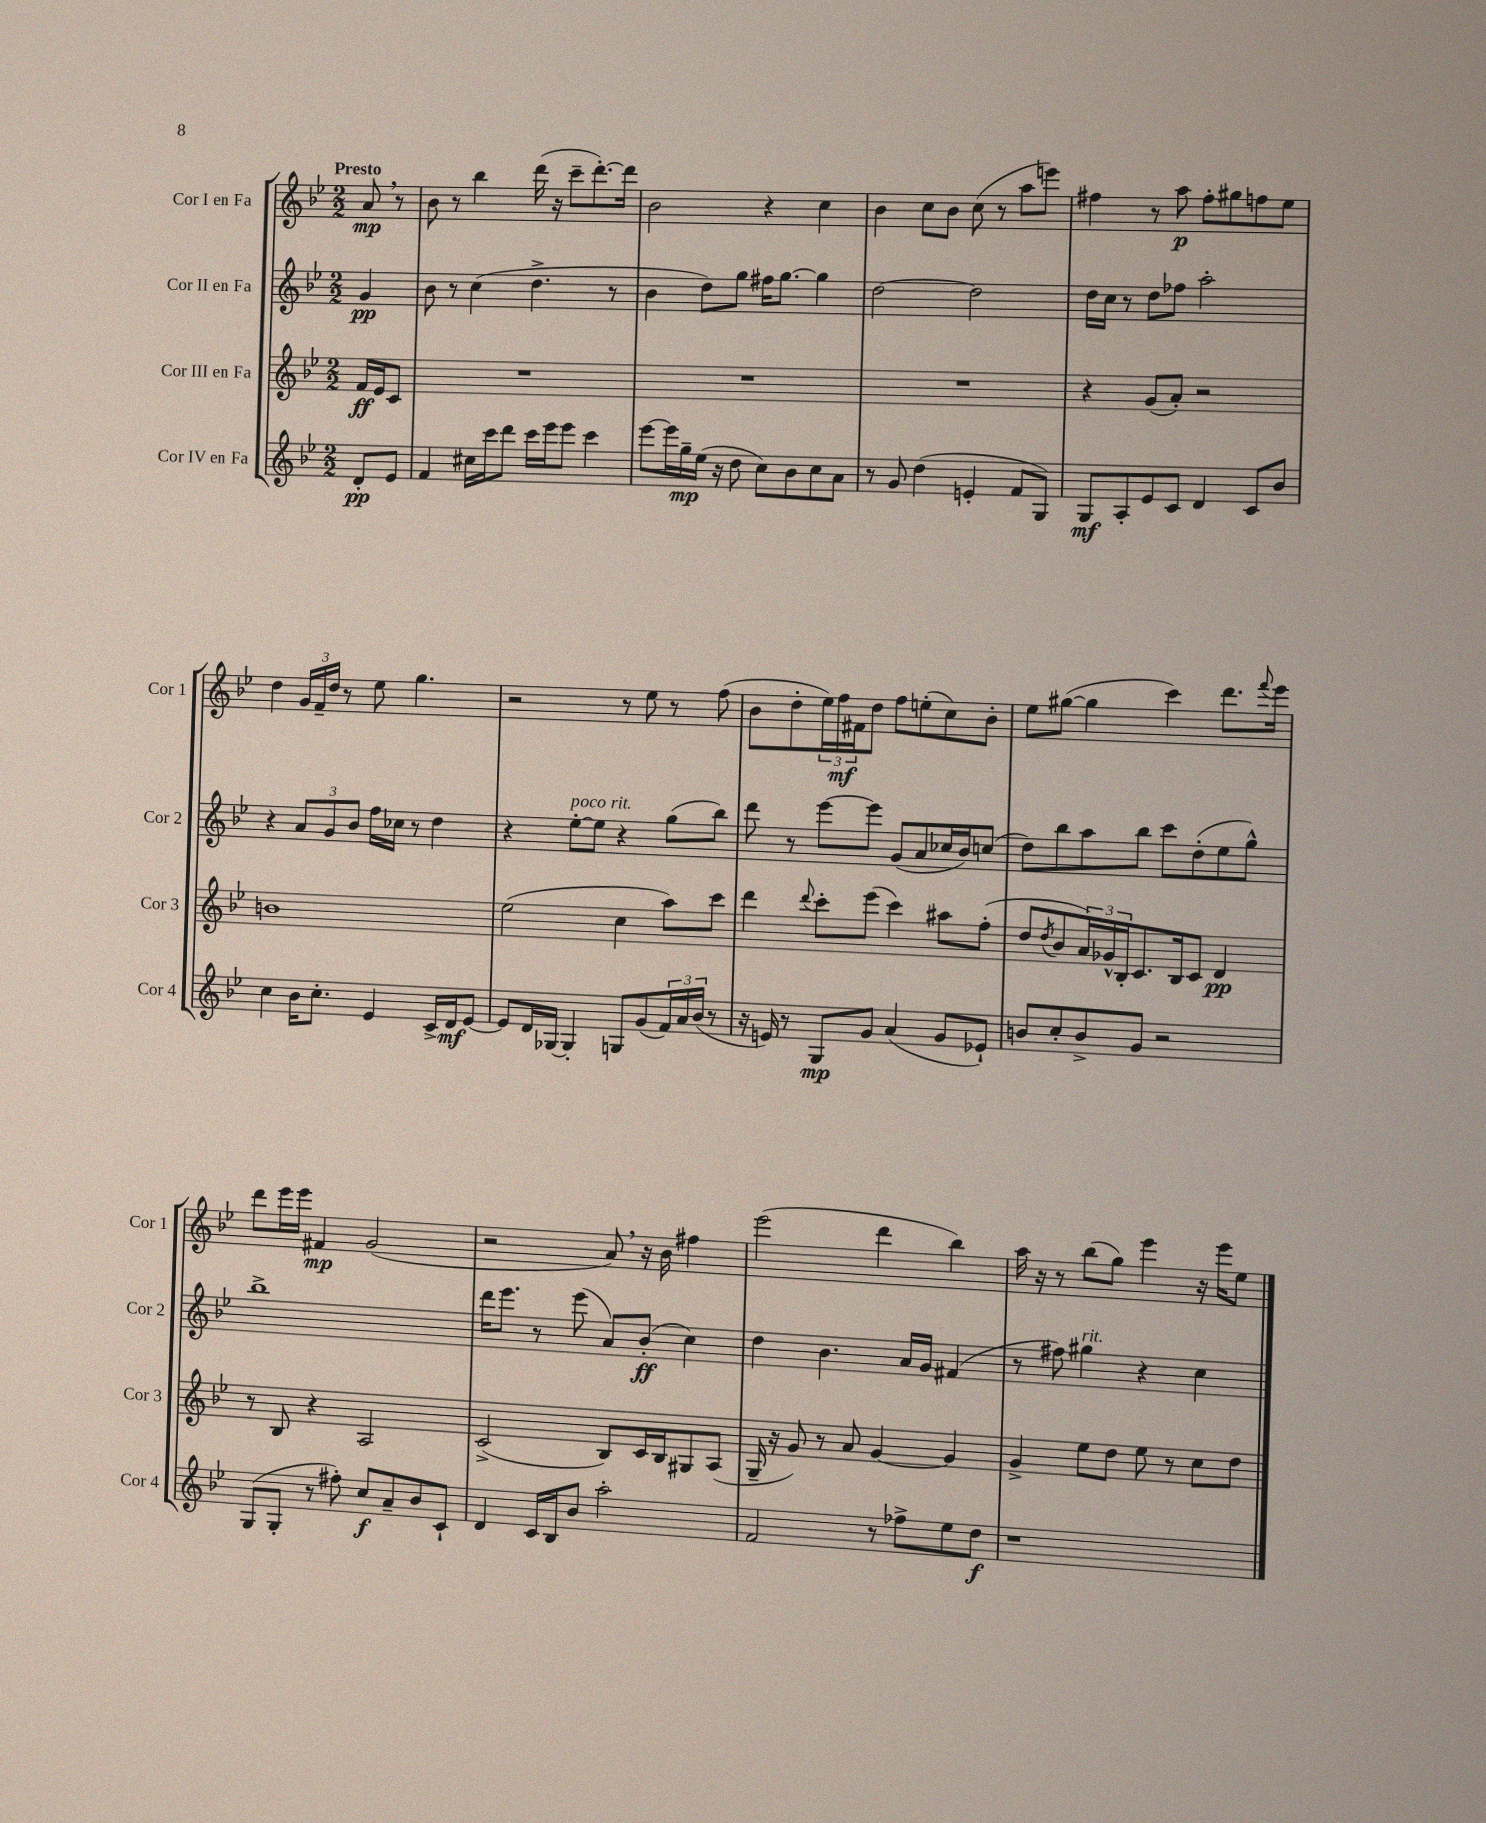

**kern	**dynam	**kern	**dynam	**kern	**dynam	**kern	**dynam
*part4	*part4	*part3	*part3	*part2	*part2	*part1	*part1
*staff4	*staff4	*staff3	*staff3	*staff2	*staff2	*staff1	*staff1
*I"Cor IV en Fa	*	*I"Cor III en Fa	*	*I"Cor II en Fa	*	*I"Cor I en Fa	*
*I'Cor 4	*	*I'Cor 3	*	*I'Cor 2	*	*I'Cor 1	*
*clefG2	*	*clefG2	*	*clefG2	*	*clefG2	*
*k[b-e-]	*	*k[b-e-]	*	*k[b-e-]	*	*k[b-e-]	*
*M2/2	*	*M2/2	*	*M2/2	*	*M2/2	*
=	=	=	=	=	=	=	=
!	!	!	!	!	!	!LO:TX:a:B:t=Presto	!
8d'/L	pp	16f/LL	ff	4g/	pp	8a,/	mp
.	.	16e-/J	.	.	.	.	.
8e-/J	.	8c/J	.	.	.	8r	.
=1	=1	=1	=1	=1	=1	=1	=1
4f/	.	1r	.	8b-\	.	8b-\	.
.	.	.	.	8r	.	8r	.
16cc#X\LL	.	.	.	(4cc\	.	4bb-\	.
16ccc\J	.	.	.	.	.	.	.
8ddd\J	.	.	.	.	.	.	.
16ccc\LL	.	.	.	4.dd^\	.	(16ddd\	.
16eee-\J	.	.	.	.	.	16r	.
8eee-\J	.	.	.	.	.	8ccc~\L	.
4ccc\	.	.	.	.	.	[8.ddd'\)	.
.	.	.	.	8r	.	.	.
.	.	.	.	.	.	16ddd\Jk]	.
=2	=2	=2	=2	=2	=2	=2	=2
[8eee-\L	.	1r	.	4b-\	.	2b-\	.
16eee-\L]	.	.	.	.	.	.	.
16gg~\	mp	.	.	.	.	.	.
(16ee-\JJ	.	.	.	8dd\L)	.	.	.
16r	.	.	.	.	.	.	.
8dd\	.	.	.	8gg\J	.	.	.
8cc\L)	.	.	.	16ff#X\KL	.	4r	.
.	.	.	.	[8.gg\J	.	.	.
8b-\	.	.	.	.	.	.	.
8cc\	.	.	.	4gg\]	.	4cc\	.
8a\J	.	.	.	.	.	.	.
=3	=3	=3	=3	=3	=3	=3	=3
8r	.	1r	.	[2dd\	.	4b-\	.
8g/	.	.	.	.	.	.	.
(4dd\	.	.	.	.	.	8cc\L	.
.	.	.	.	.	.	8b-\J	.
4en'/	.	.	.	2dd\]	.	(8cc\	.
.	.	.	.	.	.	8r	.
8f/L	.	.	.	.	.	8aa\L	.
8G/J)	.	.	.	.	.	8eeen\J)	.
=4	=4	=4	=4	=4	=4	=4	=4
8G/L	mf	4r	.	16dd\LL	.	4ff#X\	.
.	.	.	.	16cc\JJ	.	.	.
8A'/	.	.	.	8r	.	.	.
8e-/	.	(8g/L	.	8dd\L	.	8r	.
8c/J	.	8a'/J)	.	8ff-X\J	.	8aa\	p
4d/	.	2r	.	2aa'\	.	8ff#'\L	.
.	.	.	.	.	.	8gg#X\	.
8c/L	.	.	.	.	.	8ffn\	.
8b-/J	.	.	.	.	.	8ee-\J	.
!!LO:LB:g=z
=5	=5	=5	=5	=5	=5	=5	=5
4cc\	.	1bn	.	4r	.	4dd\	.
16b-\KL	.	.	.	12a/L	.	24g/LL	.
.	.	.	.	.	.	24f~/	.
8.cc'\J	.	.	.	.	.	.	.
.	.	.	.	12g/	.	24dd/JJ	.
.	.	.	.	.	.	8r	.
.	.	.	.	12b-/J	.	.	.
4e-/	.	.	.	16ff\LL	.	8ee-\	.
.	.	.	.	16cc-X\JJ	.	.	.
.	.	.	.	8r	.	4.gg\	.
16c^/LL	.	.	.	4dd\	.	.	.
16d/J	mf	.	.	.	.	.	.
[8e-/J	.	.	.	.	.	.	.
=6	=6	=6	=6	=6	=6	=6	=6
8e-/L]	.	(2ee-\	.	4r	.	2r	.
16d/L	.	.	.	.	.	.	.
[16G-X/JJ	.	.	.	.	.	.	.
!	!	!	!	!LO:TX:a:i:t=poco rit.	!	!	!
4G-'/]	.	.	.	[8ee-'\L	.	.	.
.	.	.	.	8ee-\J]	.	.	.
8Gn/L	.	4cc\	.	4r	.	8r	.
(8g/	.	.	.	.	.	8ee-\	.
24f/L)	.	8aa\L)	.	(8gg\L	.	8r	.
24a/	.	.	.	.	.	.	.
(24b-/JJ	.	.	.	.	.	.	.
8r	.	8ccc\J	.	8bb-\J)	.	(8ff\	.
=7	=7	=7	=7	=7	=7	=7	=7
16r	.	4ddd\	.	8ddd\	.	8b-\L	.
16en/)	.	.	.	.	.	.	.
8r	.	.	.	8r	.	8dd'\	.
.	.	8qqddd/	.	.	.	.	.
8G/L	mp	8ccc'\L	.	[8eee-\L	.	24ee-\L)	.
.	.	.	.	.	.	24ff\	mf
.	.	.	.	.	.	24f#X\J	.
8g/J	.	(8eee-\J	.	8eee-\J]	.	8dd\J	.
(4a/	.	4ccc\)	.	(8g/L	.	8ff\L	.
.	.	.	.	8a/	.	(8een'\	.
8g/L	.	8aa#X\L	.	16cc-X/L	.	8cc\)	.
.	.	.	.	16b-/J)	.	.	.
8e-X`/J)	.	(8ff'\J	.	(8ccn/J	.	8b-'\J	.
=8	=8	=8	=8	=8	=8	=8	=8
8bn/L	.	8dd/L	.	8dd\L)	.	8ee-\L	.
.	.	8qdd/	.	.	.	.	.
8cc'/	.	8b-/	.	8bb-\	.	([8gg#X\J	.
8b^/	.	24a/L)	.	8aa\	.	4gg#\]	.
.	.	24g-X^^/	.	.	.	.	.
.	.	24B-'/J	.	.	.	.	.
8g/J	.	8.c/	.	8bb-\J	.	.	.
2r	.	.	.	8ccc\L	.	4ccc\)	.
.	.	16B-/k	.	.	.	.	.
.	.	8c/J	.	(8dd'\	.	.	.
.	.	4d/	pp	8ee-\	.	8.ddd\L	.
.	.	.	.	8gg^^\J)	.	.	.
.	.	.	.	.	.	8qqfff/	.
.	.	.	.	.	.	16eee-\Jk	.
!!LO:LB:g=z
=9	=9	=9	=9	=9	=9	=9	=9
(8G/L	.	8r	.	1bb-^	.	8ddd\L	.
8G'/J	.	8B-/	.	.	.	16eee-\L	.
.	.	.	.	.	.	16eee-\JJ	.
8r	.	4r	.	.	.	4f#X/	mp
8ff#X'\)	.	.	.	.	.	.	.
8cc/L	f	2A/	.	.	.	(2g/	.
8a~/	.	.	.	.	.	.	.
8b-/	.	.	.	.	.	.	.
8c`/J	.	.	.	.	.	.	.
=10	=10	=10	=10	=10	=10	=10	=10
4d/	.	(2c^/	.	16ddd\KL	.	2r	.
.	.	.	.	8.eee-\J	.	.	.
16c/LL	.	.	.	8r	.	.	.
16B-/J	.	.	.	.	.	.	.
8b-/J	.	.	.	(8eee-\	.	.	.
2aa'\	.	8B-/L)	.	8a/L)	.	8a,/)	.
.	.	16c/L	.	(8b-'/J	ff	16r	.
.	.	16B-/J	.	.	.	16b-\	.
.	.	8G#X/	.	4cc\)	.	4ff#X\	.
.	.	(8A/J	.	.	.	.	.
=11	=11	=11	=11	=11	=11	=11	=11
2f/	.	16G~/	.	4dd\	.	(2eee-\	.
.	.	16r	.	.	.	.	.
.	.	8g/)	.	.	.	.	.
.	.	8r	.	4.b-\	.	.	.
.	.	8a/	.	.	.	.	.
8r	.	[4g/	.	.	.	4ddd\	.
8ff-X^\L	.	.	.	16a/LL	.	.	.
.	.	.	.	16g/JJ	.	.	.
8ee-\	.	4g/]	.	(4f#X/	.	4bb-\)	.
8dd\J	f	.	.	.	.	.	.
=12	=12	=12	=12	=12	=12	=12	=12
1r	.	4g^/	.	8r	.	16aa\	.
.	.	.	.	.	.	16r	.
.	.	.	.	8ff#X\)	.	8r	.
!	!	!	!	!LO:TX:a:i:t=rit.	!	!	!
.	.	8ee-\L	.	4gg#X\	.	(8bb-\L	.
.	.	8dd\J	.	.	.	8gg\J)	.
.	.	8ee-\	.	4r	.	4eee-\	.
.	.	8r	.	.	.	.	.
.	.	8cc\L	.	4cc\	.	16r	.
.	.	.	.	.	.	16eee-\KL	.
.	.	8dd\J	.	.	.	8ee-\J	.
==	==	==	==	==	==	==	==
*-	*-	*-	*-	*-	*-	*-	*-
